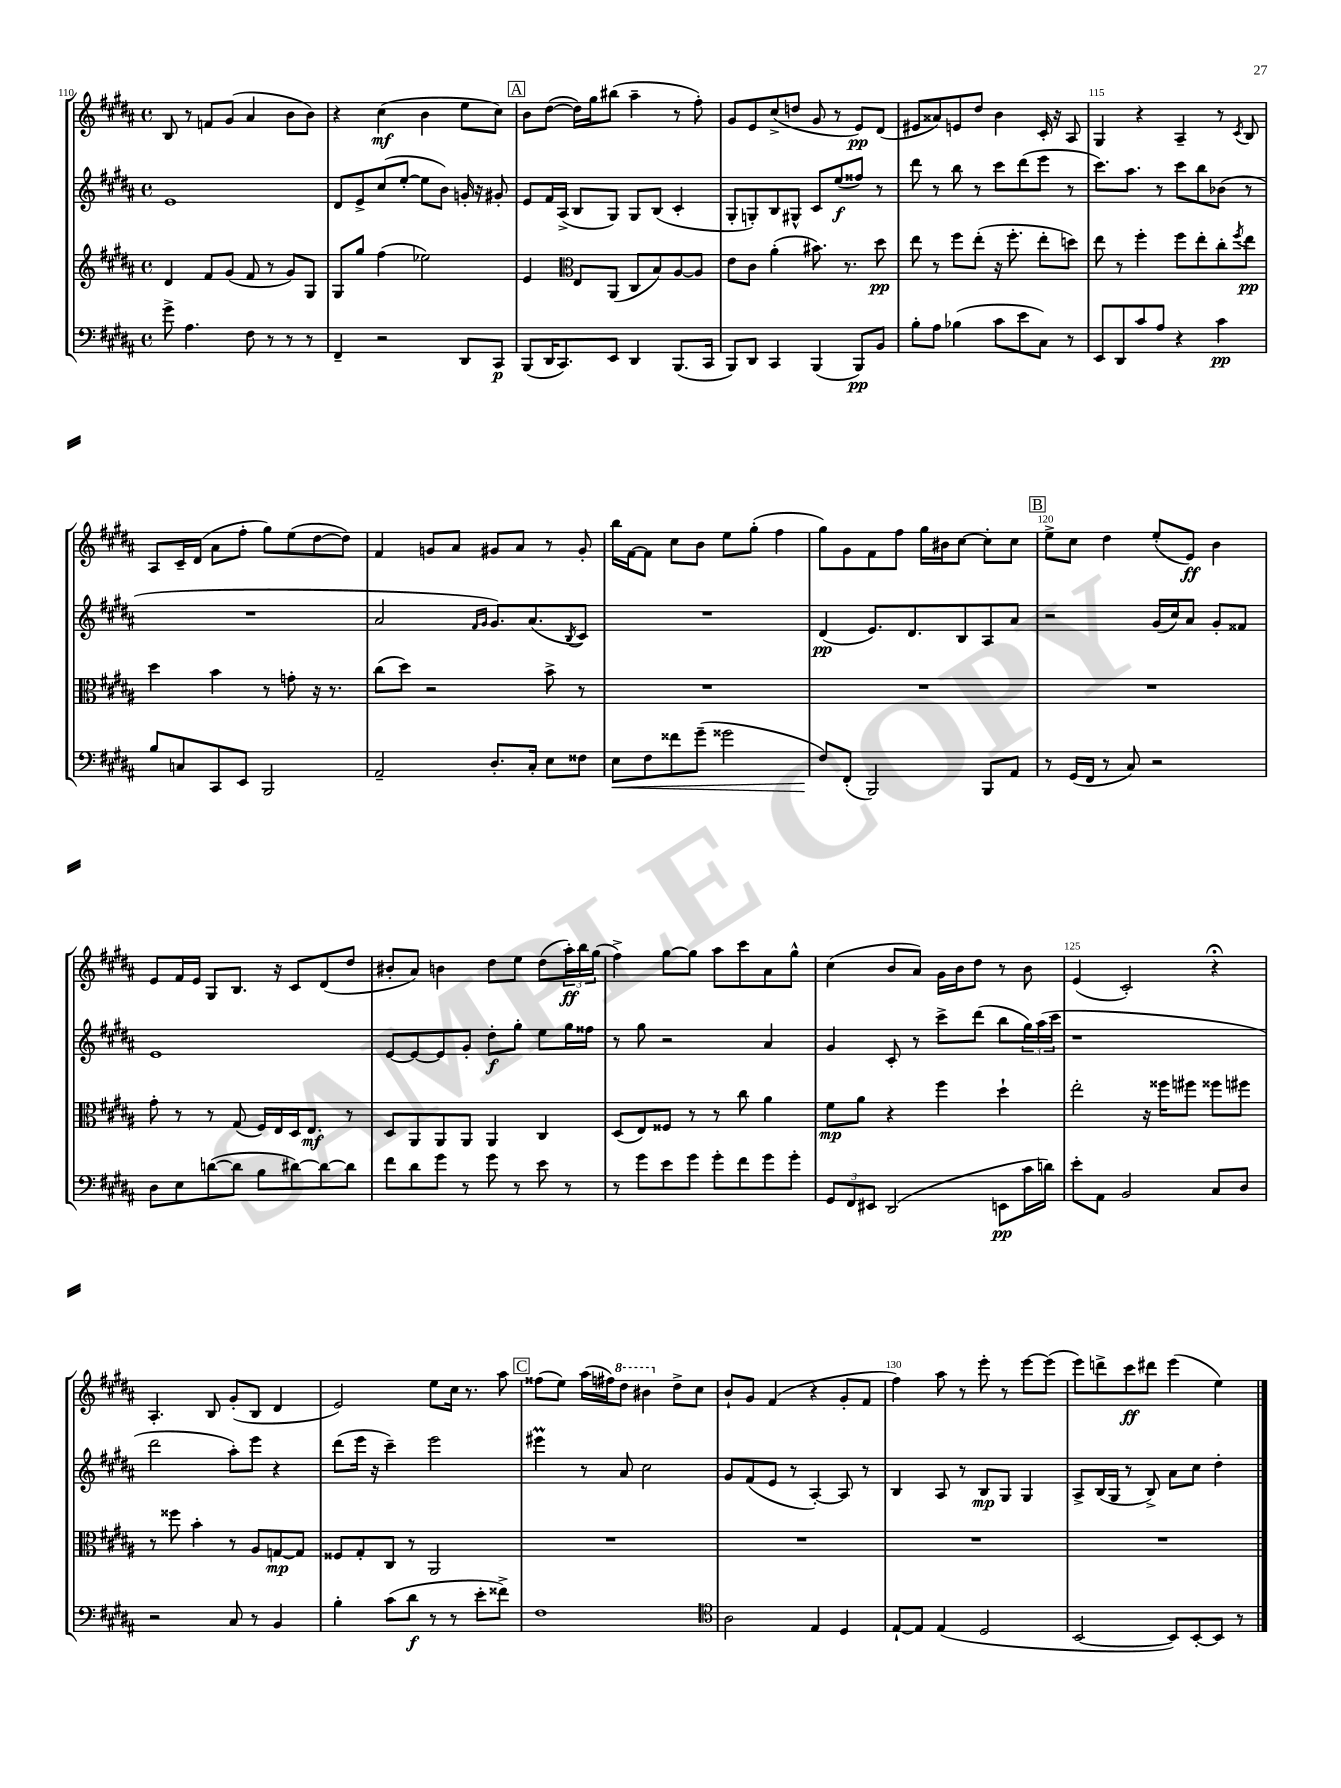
<<
\new StaffGroup <<
\new Staff = "s0" {
    \clef treble \key b \major \defaultTimeSignature \time 4/4
    b8 r8 f'8 gis'8( ais'4 b'8 b'8) |
    r4 cis''4\mf( b'4 e''8 cis''8) |
    \mark \markup { \box "A" } b'8 dis''8~( dis''16) gis''16 bis''8( ais''4-- r8 fis''8-.) |
    gis'8 e'8 cis''8->( d''8 gis'8 r8 e'8\pp) dis'8( |
    eis'8 aisis'8) e'8 dis''8 b'4 cis'16-. r16 ais8 |
    gis4 r4 ais4-- r8 \acciaccatura { cis'8 } b8 |
    ais8 cis'16-- dis'16( ais'8 fis''8-. gis''8) e''8( dis''8~ dis''8) |
    fis'4 g'8 ais'8 gis'8 ais'8 r8 gis'8-. |
    b''16 fis'16~ fis'8 cis''8 b'8 e''8 gis''8-.( fis''4 |
    gis''8) gis'8 fis'8 fis''8 gis''16 bis'16 cis''8~ cis''8-. cis''8 |
    \mark \markup { \box "B" } e''8-> cis''8 dis''4 e''8-.( e'8\ff) b'4 |
    e'8 fis'16 e'16 gis8 b8. r16 cis'8 dis'8( dis''8 |
    bis'8-. ais'8) b'4 dis''8 e''8 dis''8( \tuplet 3/2 { ais''16-.\ff) b''16 gis''16( } |
    fis''4->) gis''8~ gis''8 ais''8 cis'''8 ais'8 gis''8-^ |
    cis''4( b'8 ais'8) gis'16 b'16 dis''8 r8 b'8 |
    e'4( cis'2-.) r4\fermata |
    ais4.-. b8 gis'8-.( b8 dis'4 |
    e'2) e''8 cis''16 r8. ais''8 |
    \mark \markup { \box "C" } fisis''8( e''8) ais''16( fis''16) \ottava #1 dis'''8 bis''4 \ottava #0 dis''8-> cis''8 |
    b'8-! gis'8 fis'4( r4 gis'8-. fis'8 |
    fis''4) ais''8 r8 e'''8-. r8 e'''8~ e'''8( |
    e'''8) d'''8-> cis'''8\ff dis'''8 e'''4( e''4) \bar "|." |
}
\new Staff = "s1" {
    \clef treble \key b \major \defaultTimeSignature \time 4/4
    e'1 |
    dis'8 e'8-> cis''8( e''8~-. e''8 b'8) g'16-. r16 gis'8-. |
    \mark \markup { \box "A" } e'8 fis'16 ais16->( b8 gis8) gis8 b8( cis'4-. |
    gis8-. g8-.) b8 gis8-^ cis'8 e''8\f( fisis''8) r8 |
    dis'''8 r8 b''8 r8 cis'''8 dis'''8( e'''8 r8 |
    cis'''8.) ais''8. r8 cis'''8 b''8 bes'8( r8 |
    R1 |
    ais'2 \grace { fis'16 gis'16 } gis'8.) ais'8.( \acciaccatura { b8 } cis'8) |
    R1 |
    dis'4\pp( e'8.) dis'8. b8 ais8 ais'8 |
    \mark \markup { \box "B" } r2 gis'16( cis''16) ais'8 gis'8-. fisis'8 |
    e'1 |
    e'8~ e'8~ e'8 gis'8-. dis''8-.\f gis''8-. e''8 gis''16 fisis''16 |
    r8 gis''8 r2 ais'4 |
    gis'4 cis'8-. r8 cis'''8-> dis'''8( b''8 \tuplet 3/2 { gis''16) ais''16( cis'''16 } |
    r1 |
    dis'''2 ais''8-.) e'''8 r4 |
    dis'''8( e'''16 r16 cis'''4--) e'''2 |
    \mark \markup { \box "C" } eis'''4\prall r8 ais'8 cis''2 |
    gis'8 fis'8( e'8 r8 ais4~-.) ais8 r8 |
    b4 ais8 r8 b8\mp gis8 gis4 |
    ais8-> b16( gis16 r8 b8->) ais'8 cis''8 dis''4-. \bar "|." |
}
\new Staff = "s2" {
    \clef treble \key b \major \defaultTimeSignature \time 4/4
    dis'4 fis'8 gis'8( fis'8 r8 gis'8) gis8 |
    gis8 gis''8 fis''4( ees''2) |
    \mark \markup { \box "A" } e'4 \clef alto e8 ais,8( cis8 b8) ais8~ ais8 |
    e'8 cis'8 ais'4-.( bis'8.) r8. dis''8\pp |
    e''8 r8 fis''8 e''8-.( r16 fis''8.-. e''8-. d''8) |
    e''8 r8 fis''4-. fis''8 e''8-. cis''8-. \acciaccatura { fis''8 } e''8\pp |
    dis''4 b'4 r8 g'8-. r16 r8. |
    cis''8( dis''8) r2 b'8-> r8 |
    R1 |
    R1 |
    \mark \markup { \box "B" } R1 |
    gis'8-. r8 r8 gis8( fis16) e16 dis16 e8.\mf r8 |
    dis8 ais,8 ais,8 ais,8 ais,4 cis4 |
    dis8( e8) fisis8 r8 r8 cis''8 ais'4 |
    fis'8\mp ais'8 r4 fis''4 dis''4-! |
    e''2-. r16 fisis''16 fis''8 fisis''8 fis''8 |
    r8 fisis''8 b'4-. r8 ais8 g8~\mp g8 |
    fisis8 gis8-. cis8 r8 ais,2 |
    \mark \markup { \box "C" } R1 |
    R1 |
    R1 |
    R1 \bar "|." |
}
\new Staff = "s3" {
    \clef bass \key b \major \defaultTimeSignature \time 4/4
    gis'8-> ais4. fis8 r8 r8 r8 |
    fis,4-- r2 dis,8 cis,8\p |
    \mark \markup { \box "A" } b,,8( dis,16 cis,8.) e,8 dis,4 b,,8.( cis,16 |
    b,,8) dis,8 cis,4 b,,4( b,,8\pp) b,8 |
    b8-. ais8 bes4( cis'8 e'8 cis8) r8 |
    e,8 dis,8 cis'8 ais8 r4 cis'4\pp |
    b8 c8 cis,8 e,8 b,,2 |
    ais,2-- dis8.-. cis16-. e8 fisis8 |
    e8\< fis8 fisis'8 gis'8--( gisis'2 |
    fis8\!) fis,8-.( b,,2) b,,8 ais,8 |
    \mark \markup { \box "B" } r8 gis,16( fis,16 r8 cis8) r2 |
    dis8 e8 d'8~( d'8 b8 dis'8~) dis'8~ dis'8 |
    fis'8 dis'8 gis'8 r8 gis'8 r8 e'8 r8 |
    r8 gis'8 e'8 gis'8 gis'8-. fis'8 gis'8 gis'8-. |
    \tuplet 3/2 { gis,8 fis,8 eis,8 } dis,2( e,8\pp cis'16 d'16) |
    e'8-. ais,8 b,2 cis8 dis8 |
    r2 cis8 r8 b,4 |
    b4-. cis'8( dis'8\f r8 r8 e'8-. fisis'8->) |
    \mark \markup { \box "C" } fis1 |
    \clef tenor ais2 e4 dis4 |
    e8~-! e8 e4( dis2 |
    b,2~ b,8) b,8~-. b,8 r8 \bar "|." |
}
>>
>>
\layout { \context { \Score currentBarNumber = #110 \override BarNumber.break-visibility = ##(#f #t #t) barNumberVisibility = #(every-nth-bar-number-visible 5) } }
